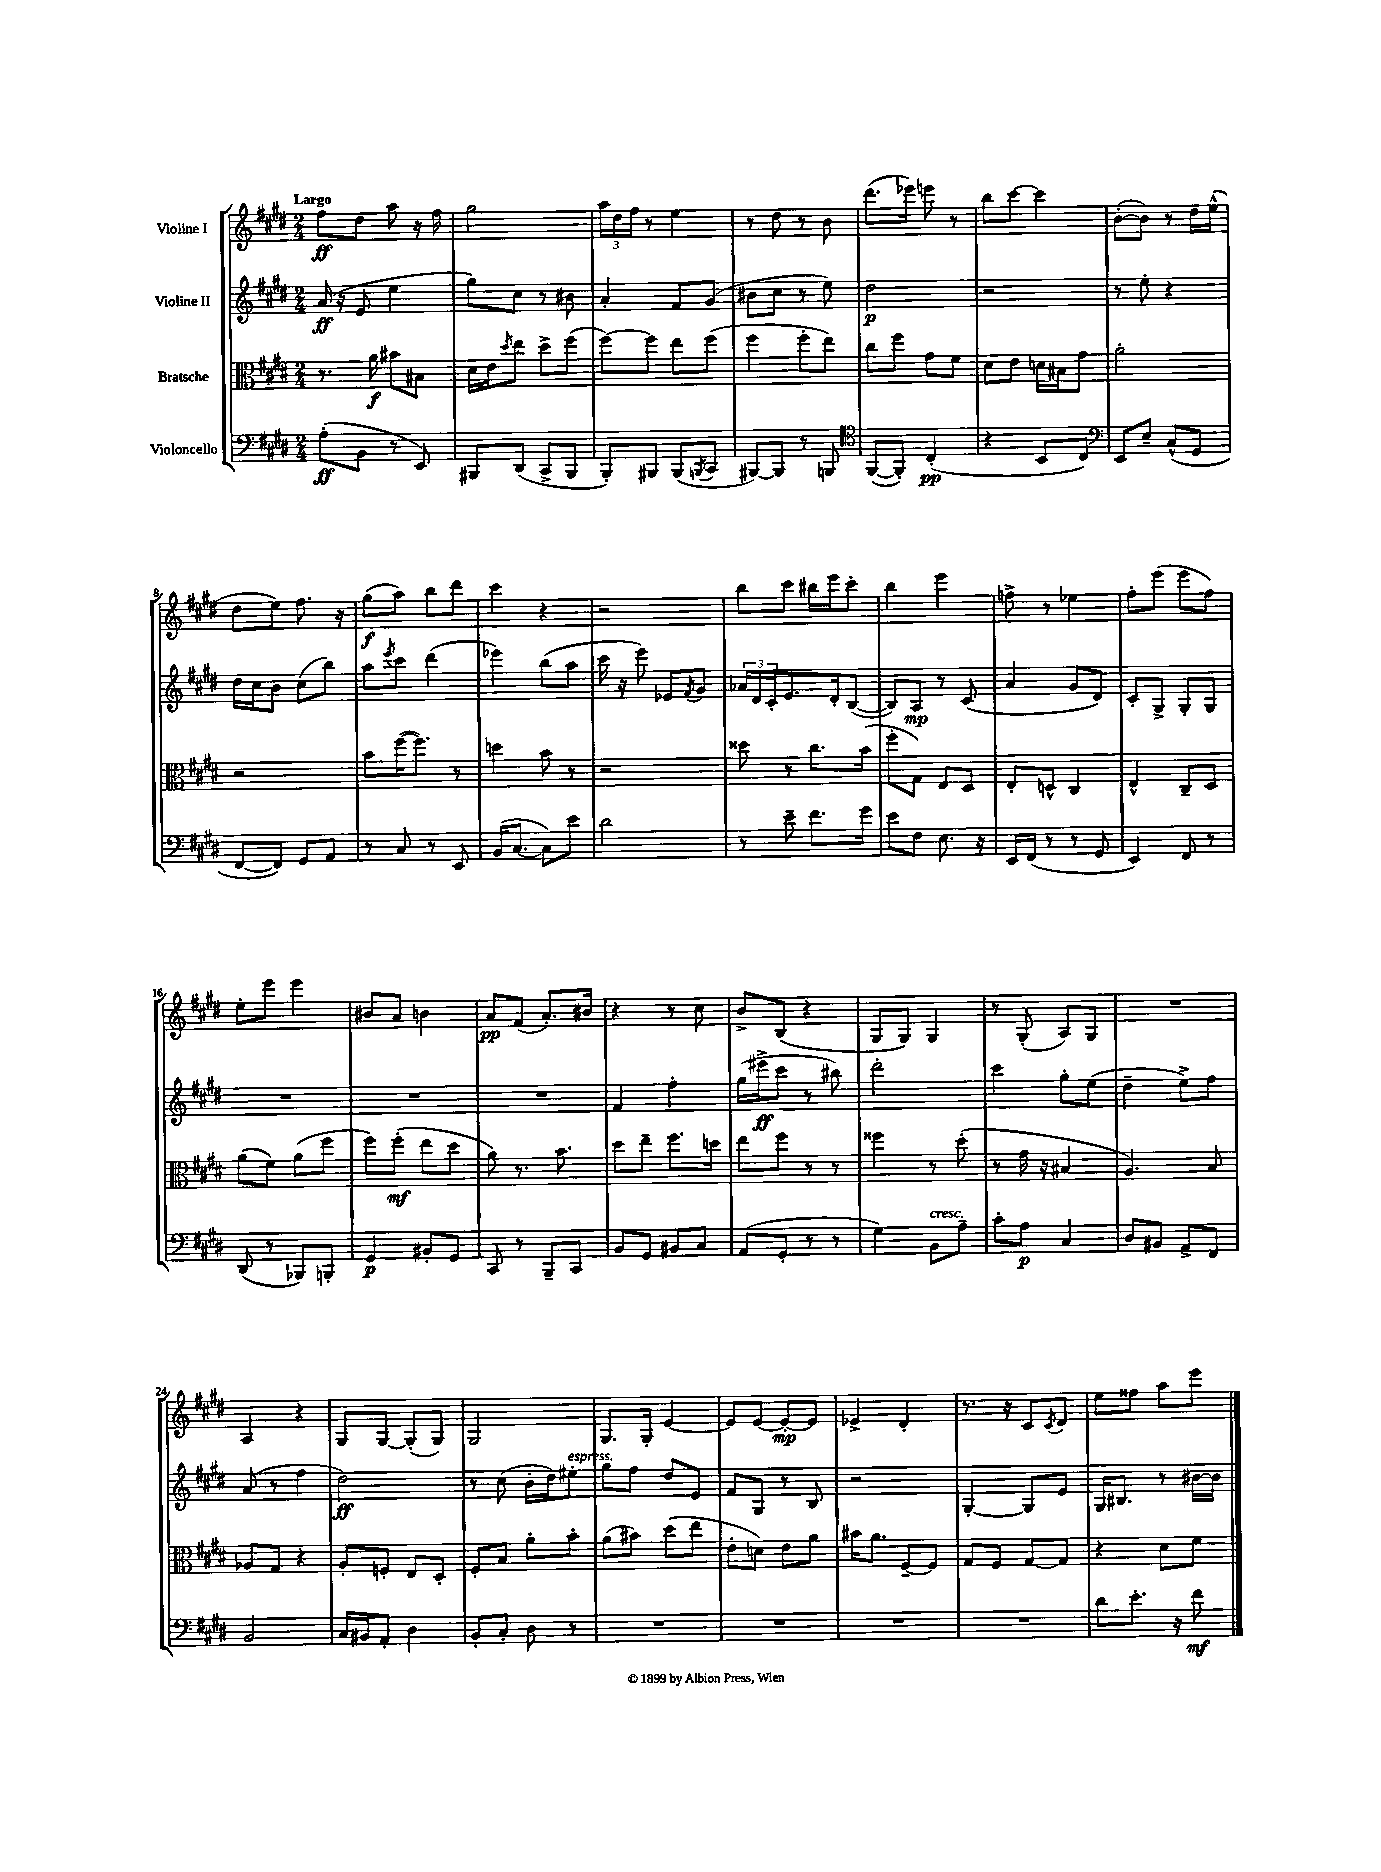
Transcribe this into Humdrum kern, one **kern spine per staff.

**kern	**kern	**kern	**kern
*staff4	*staff3	*staff2	*staff1
*clefF4	*clefC3	*clefG2	*clefG2
*k[f#c#g#d#]	*k[f#c#g#d#]	*k[f#c#g#d#]	*k[f#c#g#d#]
*M2/4	*M2/4	*M2/4	*M2/4
(8A'\L	8.r	(16a/	8ff#\L
.	.	16r	.
8BB\J	.	8e/	8dd#\J
.	16a\	.	.
8r	8b#\L	4ee\	8aa\
8EE/)	8B#\J	.	16r
.	.	.	16ff#\
=	=	=	=
8BBB#/L	16d#\LL	8gg#\L)	2gg#\
.	16e\J	.	.
.	8qdd#/	.	.
(8DD#/J	8ee\J	8cc#\J	.
8CC#^/L	8dd#^\L	8r	.
8BBB#/J	(8ff#\J	8b#\	.
=	=	=	=
8BBB'/L)	[8ff#\L)	4a'/	24aa\LL
.	.	.	24dd#\
.	.	.	24ff#\JJ
8BBB#/J	8ff#\]J	.	8r
(8BBB#/L	8ee\L	8f#/L	4ee\
8qBBB/	.	.	.
8CC#/J	(8ff#\J	(8g#/J	.
=	=	=	=
[8BBB#/L)	4ff#\	8b#\L	8r
8BBB#/]J	.	8cc#\J	8dd#\
8r	8ff#'\L	8r	8r
8BBB/	8ee\J)	8ee\)	8b\
=	=	=	=
*clefC4	*	*	*
([8FF#/L	8cc#\L	2dd#\	(8.ddd#\L
8FF#'/]J)	8ff#\J	.	.
.	.	.	16eee-\Jk)
(4C#'/	8g#\L	.	8eee\
.	8f#\J	.	8r
=	=	=	=
4r	8d#\L	2r	8bb\L
.	8e\J	.	[8ccc#\J
8BB/L	16d\LL	.	4ccc#\]
.	16B#\J	.	.
8C#/J)	8g#\J	.	.
=	=	=	=
*clefF4	*	*	*
8EE/L	2a'\	8r	([8b'\L
8E~/J	.	8ee'\	8b\]J)
(8C#^^/L	.	4r	8r
8GG#/J	.	.	16dd#\LL
.	.	.	(16ee^^\JJ
=	=	=	=
[8FF#/L	2r	16dd#\LL	8dd#\L
.	.	16cc#\J	.
8FF#/]J)	.	8b\J	8ee\J)
8GG#/L	.	(8cc#\L	8.ff#\
8AA/J	.	8bb\J)	.
.	.	.	16r
=	=	=	=
8r	8b\L	8aa\L	(8gg#\L
.	.	8qeee/	.
8C#/	([16ff#\K	8ccc#\J	8aa\J)
.	8.ff#\]J)	.	.
8r	.	(4ddd#\	8bb\L
8EE/	8r	.	8ddd#\J
=	=	=	=
(16BB/LK	4dd\	4eee-\)	4ccc#\
[8.C#/J	.	.	.
8C#\]L)	8b\	(8bb\L	4r
8e\J	8r	8aa\J	.
=	=	=	=
2d#\	2r	16ccc#\	2r
.	.	16r	.
.	.	8eee\)	.
.	.	8e-/L	.
.	.	8qf#/	.
.	.	8g#/J	.
=	=	=	=
8r	8dd##\	24a-/LL	8bb\L
.	.	24d#/	.
.	.	24c#'/J	.
8e~\	8r	8.e/	8ccc#\J
8.f#\L	8.cc#\L	.	16bb#\LL
.	.	16d#'/k	16eee\J
.	.	([8B/J	8ccc#'\J
16g#\Jk	(16b\Jk	.	.
=	=	=	=
8e\L	8ff#'\L	8B/]L)	4bb\
8F#\J	8G#\J)	8A/J	.
8.E\	8E/L	8r	4eee\
.	8D#/J	(8c#/	.
16r	.	.	.
=	=	=	=
16EE/LL	8E'/L	4a/	8ff^\
(16FF#/JJ	.	.	.
8r	8D^^/J	.	8r
8r	4C#/	8g#/L	4ee-\
8GG#/	.	8d#/J)	.
=	=	=	=
4EE/)	4E^^/	8c#'/L	8ff#'\L
.	.	8G#^/J	(8eee\J
8FF#/	8C#~/L	8G#'/L	8eee\L
8r	8D#/J	8G#/J	8ff#\J)
=	=	=	=
(8DD#/	(8a\L	2r	8ee'\L
8r	8f#\J)	.	8eee\J
8BBB-/L)	(8a\L	.	4eee\
8BBB'/J	8ff#\J	.	.
=	=	=	=
4GG#/	8ff#\L)	2r	8b#/L
.	(8ff#'\J	.	8a/J
8BB#'/L	8ee\L	.	4b\
8GG#/J	8dd#\J	.	.
=	=	=	=
8CC#/	8a\)	2r	8a/L
8r	8.r	.	(8f#/J
8BBB~/L	.	.	8.a'/L)
.	8.b\	.	.
8CC#/J	.	.	.
.	.	.	16b#/Jk
=	=	=	=
8BB/L	8dd#\L	4f#/	4r
8GG#/J	8ee~\J	.	.
8BB#/L	8.ff#\L	4ff#'\	8r
8C#/J	.	.	8cc#\
.	16dd\Jk	.	.
=	=	=	=
(8AA/L	8ee\L	(16gg#\LL	8b^/L
.	.	16eee#^\J	.
8GG#'/J	8ff#\J	8ccc#\J	(8B/J
8r	8r	8r	4r
8r	8r	8bb#\)	.
=	=	=	=
4G#\)	4ff##\	2ddd#'\	8G#/L
.	.	.	8G#/J)
8BB\L	8r	.	4G#/
8A~\J	(8dd#'\	.	.
=	=	=	=
8c#'\L	8r	4ccc#\	8r
8A\J	16g#\	.	(8G#'/
.	16r	.	.
4C#/	4B#/	8gg#'\L	8A/L)
.	.	(8ee\J	8G#/J
=	=	=	=
8D#/L	4.A/)	4dd#~\	2r
8BB#/J	.	.	.
8AA^/L	.	8ee^\L)	.
8FF#/J	8B/	8ff#\J	.
=	=	=	=
2BB/	8A-/L	(8a/	4A/
.	8G#/J	8r	.
.	4r	4ff#\	4r
=	=	=	=
16C#/LL	8A'/L	2dd#\)	8G#/L
16BB#/J	.	.	.
8AA'/J	8F'/J	.	[8G#/J
4D#\	8E/L	.	(8G#'/]L
.	8D#'/J	.	8G#/J)
=	=	=	=
8BB'/L	8F#'/L	8r	2G#/
8C#'/J	8B/J	(8cc#\	.
8D#\	8a'\L	16b'\LL	.
.	.	16dd#\J)	.
8r	8b'\J	8ee#'\J	.
=	=	=	=
2r	(8a\L	8gg#\L	8.G#/L
.	8b#\J)	8ff#\J	.
.	.	.	16G#'/Jk
.	(8dd#\L	8dd#/L	[4e/
.	8ee\J	8e/J	.
=	=	=	=
2r	8e'\L	8f#/L	8e/]L
.	8d\J)	8G#/J	[8e/J
.	8e\L	8r	8e'/_L
.	8a\J	8B/	8e/]J
=	=	=	=
2r	16b#\LK	2r	4e-^/
.	8.a\J	.	.
.	[8F#~/L	.	4d#'/
.	8F#/]J	.	.
=	=	=	=
2r	8G#/L	[4G#'/	8.r
.	8F#/J	.	.
.	.	.	16r
.	[8G#/L	8G#/]L	8c#/L
.	.	.	8qc#/
.	8G#/]J	8e/J	8d#/J
=	=	=	=
8d#\L	4r	16G#/LK	8ee\L
.	.	8.B#/J	.
8.e'\J	.	.	8ff##\J
.	8d#\L	8r	8aa\L
16r	.	.	.
8f#\	8f#\J	[16b#\LL	8eee\J
.	.	16b#\]JJ	.
==	==	==	==
*-	*-	*-	*-
